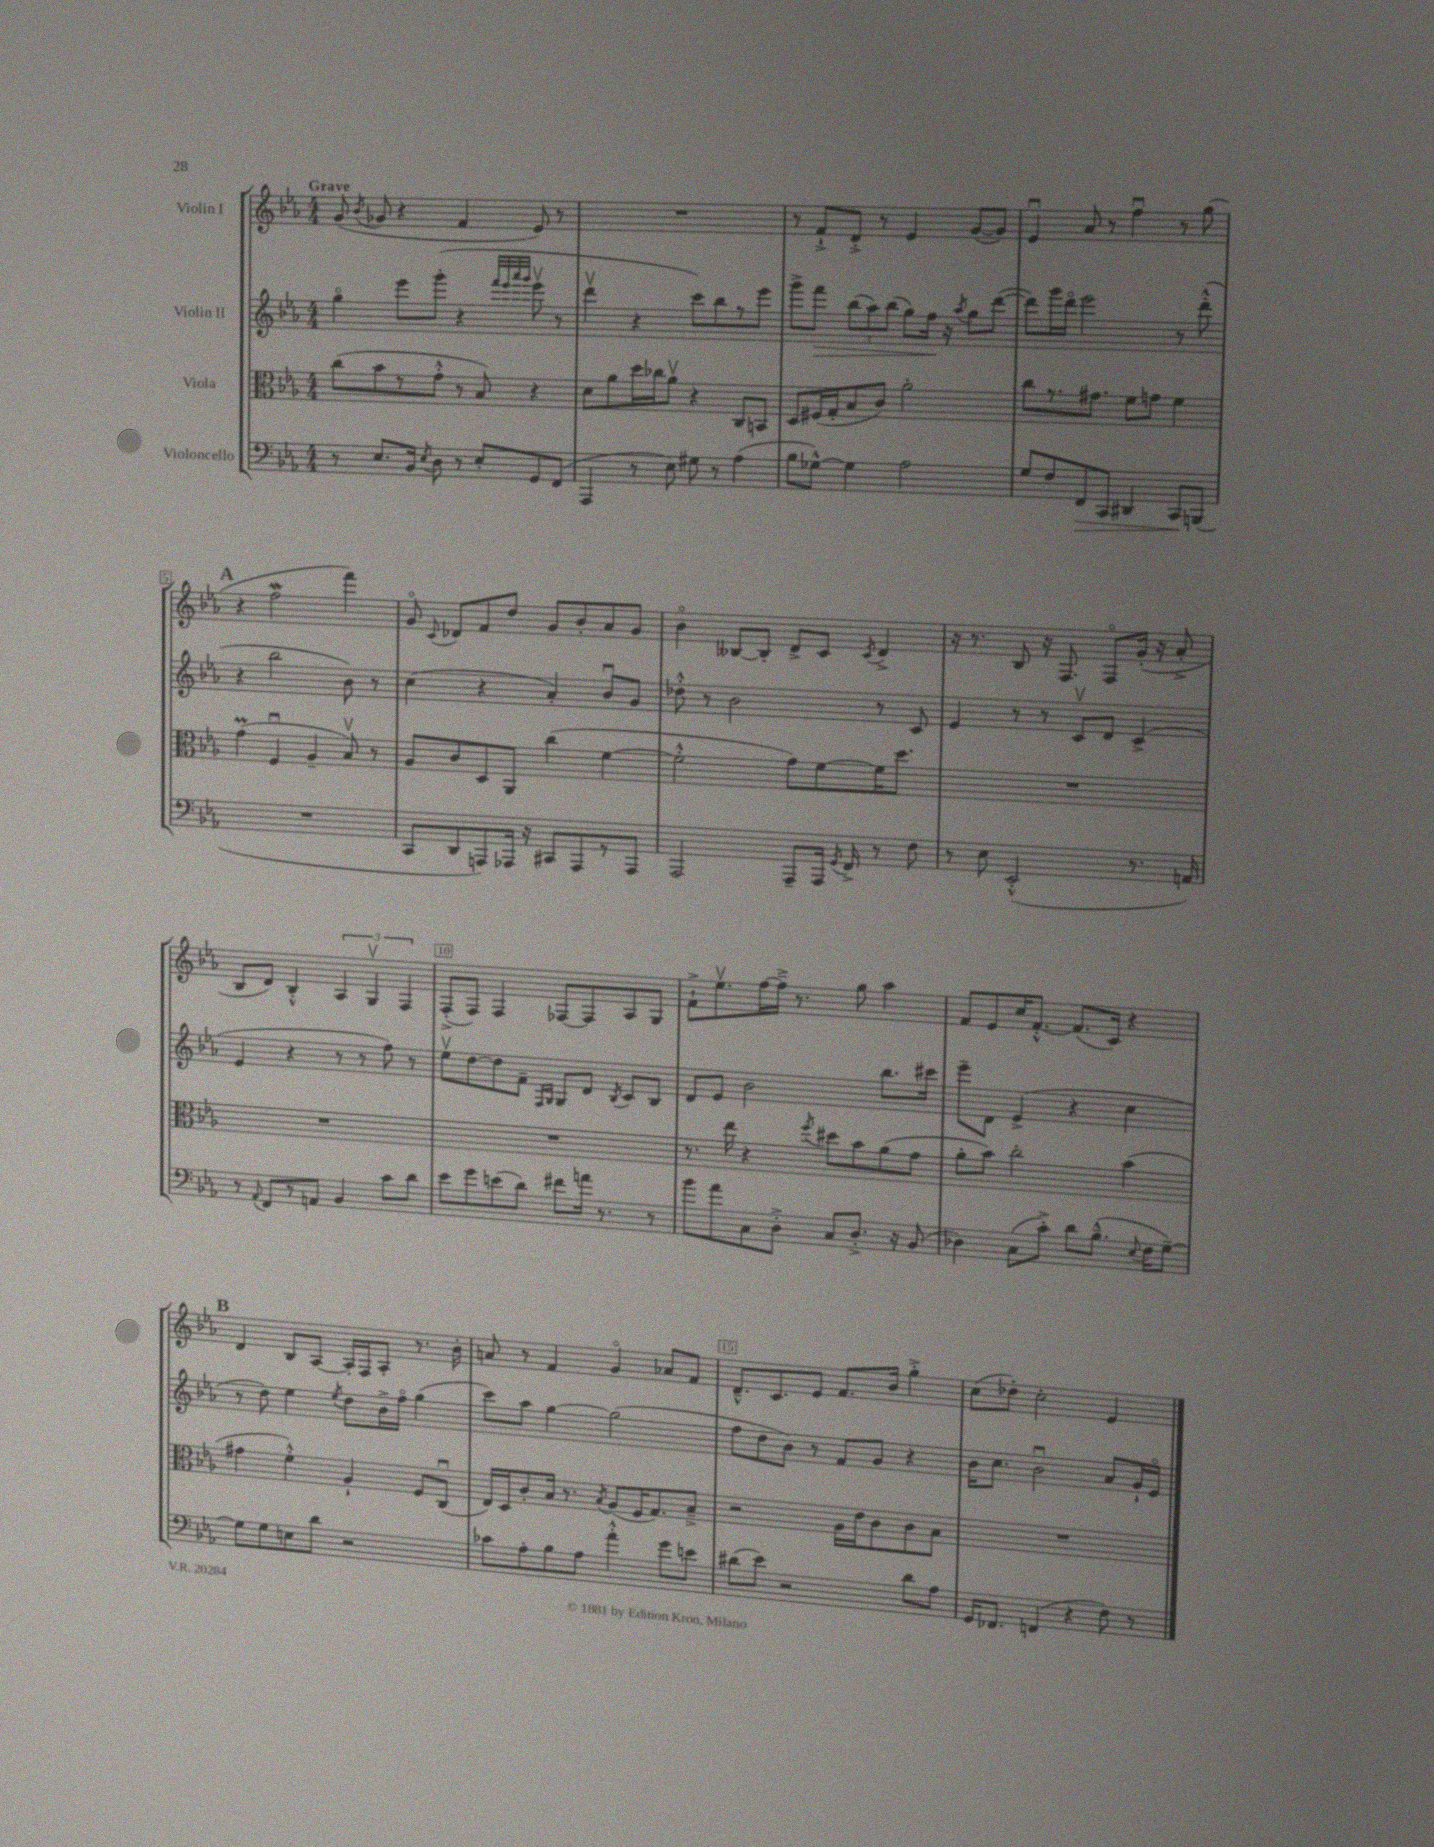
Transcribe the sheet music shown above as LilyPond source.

<<
\new StaffGroup <<
\new Staff = "s0" \with { instrumentName = "Violin I" } {
    \clef treble \key ees \major \numericTimeSignature \time 4/4 \tempo "Grave"
    \autoBeamOff g'8( \acciaccatura { bes'8 } ges'8 r4 f'4 ees'8) r8 |
    R1 |
    r8 f'8[-!-> d'8]-.-> r8 ees'4 g'8[~( g'8]) |
    ees'4\downbow aes'8 r8 f''4\downbow r8 g''8( |
    \mark \markup { \bold "A" } r4 f''2\mordent f'''4) |
    g'8\flageolet \appoggiatura { c'8 } des'8[ f'8 d''8] g'8[ bes'8-. aes'8 g'8] |
    bes'4\flageolet beses8[~ beses8]-. d'8[-> c'8] \acciaccatura { c'8 } d'4-> |
    r16 r8. bes8 r16 f8. f8[\flageolet g'16]-.( r16 aes'8-.-> |
    bes8[ d'8]) bes4-.-^ \tuplet 3/2 { aes4 g4\upbow f4 } |
    f8[-.->( f8]) f4 fes8[~ fes8 aes8 g8] |
    f'8[-!-> ees''8.\upbow f''16~ f''16]---> r8. g''8 aes''4 |
    f'8[ ees'8 c''16 f'8.]~-.-^ f'8.[( c'16]) r4 |
    \mark \markup { \bold "B" } d'4 bes8[ aes8]~ aes16[-. f16 aes8]-. r8. bes'16-. |
    a'8 r8 f'4 g'4\flageolet aes'8[ f'8] |
    d'8.[---^ c'8. ees'8] f'8.[ bes'16] g''4-.-> |
    c''8[( des''8]-.) c''2-. ees'4 \bar "|." |
}
\new Staff = "s1" \with { instrumentName = "Violin II" } {
    \clef treble \key ees \major \numericTimeSignature \time 4/4
    \autoBeamOff g''4\flageolet ees'''8[ g'''8]-.( r4 \grace { f'''32[ ees'''32 aes'''32 g'''32] } ees'''8\upbow r8 |
    d'''4\upbow r4 c'''8[) bes''8 r8 ees'''8] |
    g'''8[-> f'''8]\> \tuplet 3/2 { bes''8[( aes''8) bes''8]( } g''8[) f''16]\! r16 \acciaccatura { aes''8 } g''8[ d'''8]~( |
    d'''8[) g'''16 d'''16]\flageolet ees'''2 r8 d'''8-.-^( |
    \mark \markup { \bold "A" } r4 bes''2 bes'8) r8 |
    c''4( r4 aes'4-.) bes'8[\downbow g'8] |
    des''8-.-^ r8 bes'2 r8 c'8 |
    ees'4 r8 r8 c'8[\upbow d'8] c'4->( |
    ees'4 r4 r8 r8 f''8) r8 |
    ees''8[\upbow d''8~ d''8 f'8]-- \grace { f16[ g16] } g8[ d'8] \acciaccatura { bes8 } c'8[ bes8] |
    d'8[ ees'8] bes'2 bes''8.[ cis'''16] |
    ees'''8[-- d'8] ees'4->( r4 c''4 |
    \mark \markup { \bold "B" } r8 d''8) ees''4 \acciaccatura { ees''8 } d''8[ bes'16-> f''16]\flageolet g''4( |
    c'''8[) aes''8] g''4~ g''2( |
    f''8[ d''8 bes'8]) r8 f'8[ g'8] r4 |
    bes'16[ c''8.] bes'2\downbow aes'8[ g'16-! ees'16]\flageolet \bar "|." |
}
\new Staff = "s2" \with { instrumentName = "Viola" } {
    \clef alto \key ees \major \numericTimeSignature \time 4/4
    \autoBeamOff c''8[( bes'8 r8 g'8]-.-^ r8 bes8) r4 |
    d'8[ aes'8 d''16 ces''16 aes'8]\upbow r4 c8[ b,8] |
    d8[ fis16( g16-. bes8 c'8]) aes'2-. |
    c''8[ r8. gis'8.] f'8[ g'8] f'4 |
    \mark \markup { \bold "A" } g'4\prall( f4\downbow aes4-- bes8\upbow) r8 |
    aes8[ c'8 d8 aes,8] c''4( f'4~ |
    f'2-.-^ g'8[) f'8~ f'16 d''8.] |
    R1 |
    R1 |
    R1 |
    r8. ees''16 r4 \acciaccatura { f''8 } dis''8[ bes'8 aes'8( g'8] |
    aes'8[-. bes'8]) c''2-. bes'4( |
    \mark \markup { \bold "B" } gis'4 f'4-.-^) aes4-! f8[ c8]\downbow( |
    ees16[) d16 c'8-. bes16] r8. \acciaccatura { bes8 } aes8[( f16 g8.) bes8]---> |
    r2 aes16[ ees'16 c'8 c'8 bes8] |
    R1 \bar "|." |
}
\new Staff = "s3" \with { instrumentName = "Violoncello" } {
    \clef bass \key ees \major \numericTimeSignature \time 4/4
    \autoBeamOff r8 ees8.[ bes,16] \acciaccatura { ees8 } d8 r8 ees8[-. g,8 f,8]( |
    aes,,4 r8 ees8) gis8 r8 aes4( |
    bes8[ ges8]~-^) ges4 aes2 |
    g8[ f8 f,8\> c,8] dis,4 c,8[\! b,,8]( |
    \mark \markup { \bold "A" } R1 |
    c,8[ d,8 a,,8) aes,,16] r16 cis,8[ aes,,8 r8 aes,,8] |
    aes,,2 aes,,8[-- aes,,16] \acciaccatura { g,8 } f,16-> r8 f8 |
    r8 ees8 ees,2-.-^( r8. a,16) |
    r8 \appoggiatura { aes,8 } f,8[ r8 a,8] bes,4 c'8[ d'8] |
    ees'8[ g'8 e'8( d'8]) fis'8[ a'16] r8. r8 |
    bes'8[ aes'8 c8 d8]-.-> c8[ d8.]-.-> r16 bes,8( |
    des4) c8[( c'8]-.->) d'8[ bes8.]---^( \appoggiatura { ees8 } f16[ g8]~--) |
    \mark \markup { \bold "B" } g8[ g8 e8 d'8] r2 |
    ces'8[ aes8-. bes8 aes8] aes'4-.-^ g'8[ e'8] |
    dis'8[( ees'8]) r2 dis'8[ aes8] |
    g,16[ fes,8.] f,4( r4 f8) r8 \bar "|." |
}
>>
>>
\layout { \context { \Score \override BarNumber.break-visibility = ##(#f #t #t) barNumberVisibility = #(every-nth-bar-number-visible 5) \override BarNumber.stencil = #(make-stencil-boxer 0.1 0.3 ly:text-interface::print) } }
